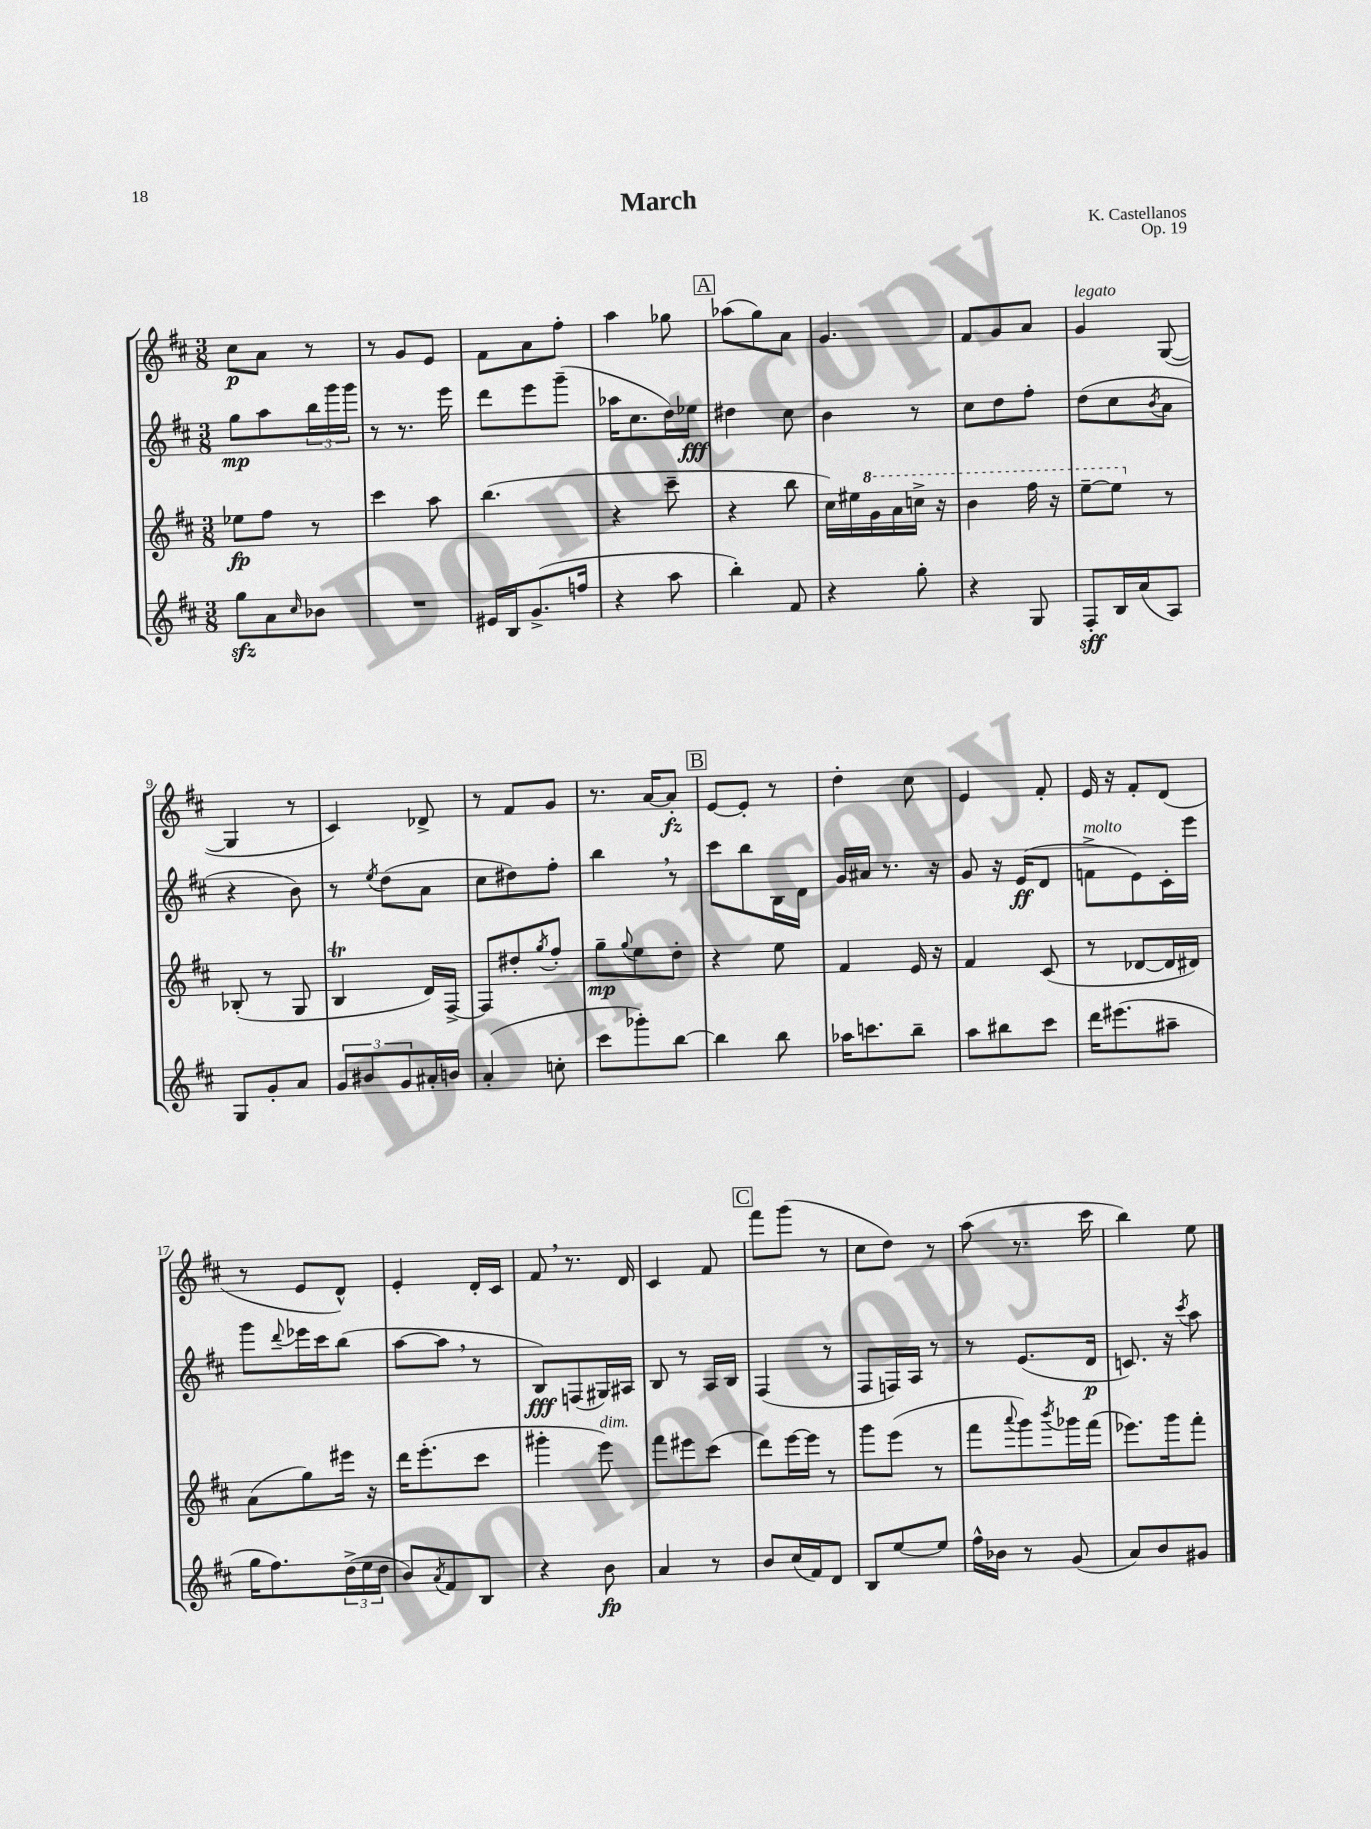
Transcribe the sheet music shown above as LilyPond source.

\header { title = "March" composer = "K. Castellanos" opus = "Op. 19" }
<<
\new StaffGroup <<
\new Staff = "s0" {
    \clef treble \key d \major \numericTimeSignature \time 3/8
    cis''8\p a'8 r8 |
    r8 g'8 e'8 |
    fis'8 a'8 fis''8-. |
    a''4 ges''8 |
    \mark \markup { \box "A" } aes''8( g''8) a'8 |
    g'4. |
    fis'8 g'8 a'8 |
    g'4^\markup { \italic "legato" } g8~( |
    g4 r8 |
    cis'4) des'8-> |
    r8 fis'8 g'8 |
    r8. a'16~ a'8-.\fz |
    \mark \markup { \box "B" } e'8~ e'8-. r8 |
    d''4-. cis''8 |
    e'4 fis'8-. |
    e'16 r16 fis'8-. d'8( |
    r8 e'8 d'8-^) |
    e'4-. d'16-. cis'16 |
    fis'8 \breathe r8. d'16 |
    cis'4 fis'8 |
    \mark \markup { \box "C" } fis'''8 g'''8( r8 |
    cis''8 d''8) r8 |
    a''8( r8. cis'''16 |
    b''4) e''8 \bar "|." |
}
\new Staff = "s1" {
    \clef treble \key d \major \numericTimeSignature \time 3/8
    g''8\mp a''8 \tuplet 3/2 { b''16 g'''16 g'''16 } |
    r8 r8. e'''16 |
    d'''8 e'''8 g'''8--( |
    aes''16 cis''8. d''16) ees''16\fff |
    \mark \markup { \box "A" } dis''4 cis''8 |
    b'4 r8 |
    cis''8 d''8 fis''8-. |
    d''8( cis''8 \acciaccatura { b'8 } a'8 |
    r4 b'8) |
    r8 \acciaccatura { e''8 } d''8( a'8 |
    cis''8 dis''8) fis''8-. |
    b''4 \breathe r8 |
    \mark \markup { \box "B" } cis'''8 b''8 b16 d'16 |
    g'16 ais'16 r8. r16 |
    g'8 r16 e'16\ff( d'8 |
    f'8->^\markup { \italic "molto" } e'8) cis'16-. e'''16 |
    g'''8 \appoggiatura { d'''8 } ees'''16 cis'''16 b''8( |
    a''8~ a''8 \breathe r8 |
    b8\fff) f8( gis16) ais16 |
    b8 r8 a16 b16 |
    \mark \markup { \box "C" } fis4( r8 |
    fis8 f16) a16 r8 |
    r8 e'8.( d'16\p |
    c'8.) r16 \acciaccatura { cis'''8 } a''8 \bar "|." |
}
\new Staff = "s2" {
    \clef treble \key d \major \numericTimeSignature \time 3/8
    ees''8\fp fis''8 r8 |
    cis'''4 a''8 |
    b''4.( |
    r4 cis'''8-- |
    \mark \markup { \box "A" } r4 b''8 |
    cis''16) eis''16 \ottava #1 g''16 a''16 c'''16-> r16 |
    b''4 fis'''16 r16 |
    e'''8~-- e'''8 \ottava #0 r8 |
    bes8-.( r8 g8 |
    b4\trill d'16) fis16~-> |
    fis8 dis''8-. \acciaccatura { g''8 } fis''8-. |
    g''8--\mp \appoggiatura { g''8 } e''8 d''8-. |
    \mark \markup { \box "B" } r4 e''8 |
    fis'4 e'16 r16 |
    fis'4 cis'8( |
    r8 des'8~ des'16 dis'16) |
    a'8( g''8) eis'''16 r16 |
    d'''16 e'''8.-.( cis'''8 |
    gis'''4-. e'''8^\markup { \italic "dim." }) |
    fis'''8 eis'''8 cis'''8( |
    \mark \markup { \box "C" } d'''8) e'''16~ e'''16 r8 |
    g'''8 e'''8( r8 |
    fis'''8 \appoggiatura { a'''8 } g'''8) \acciaccatura { b'''8 } ges'''16 fis'''16( |
    ees'''8.) g'''16 fis'''8-. \bar "|." |
}
\new Staff = "s3" {
    \clef treble \key d \major \numericTimeSignature \time 3/8
    g''8\sfz a'8 \grace { cis''16 } bes'8 |
    R4. |
    eis'16 b16 g'8.->( f''16 |
    r4 a''8 |
    \mark \markup { \box "A" } b''4-.) fis'8 |
    r4 g''8-. |
    r4 g8 |
    fis8-.\sff b16 a'16( a8) |
    g8 g'8-. a'8 |
    \tuplet 3/2 { g'8 bis'8 g'8 } ais'16-. b'16 |
    a'4-.( c''8-. |
    cis'''8 ges'''8-.) b''8~ |
    \mark \markup { \box "B" } b''4 b''8 |
    aes''16 c'''8. b''8-- |
    a''8 bis''8 cis'''8 |
    d'''16 eis'''8.( ais''8-- |
    g''16 fis''8.) \tuplet 3/2 { d''16->( e''16 d''16 } |
    b'8) \acciaccatura { a'8 } fis'8 b8 |
    r4 b'8\fp |
    a'4 r8 |
    \mark \markup { \box "C" } b'8 cis''16( fis'16) d'8 |
    b8 e''8~ e''8 |
    fis''16-^ bes'16 r8 g'8( |
    a'8) b'8 gis'8 \bar "|." |
}
>>
>>
